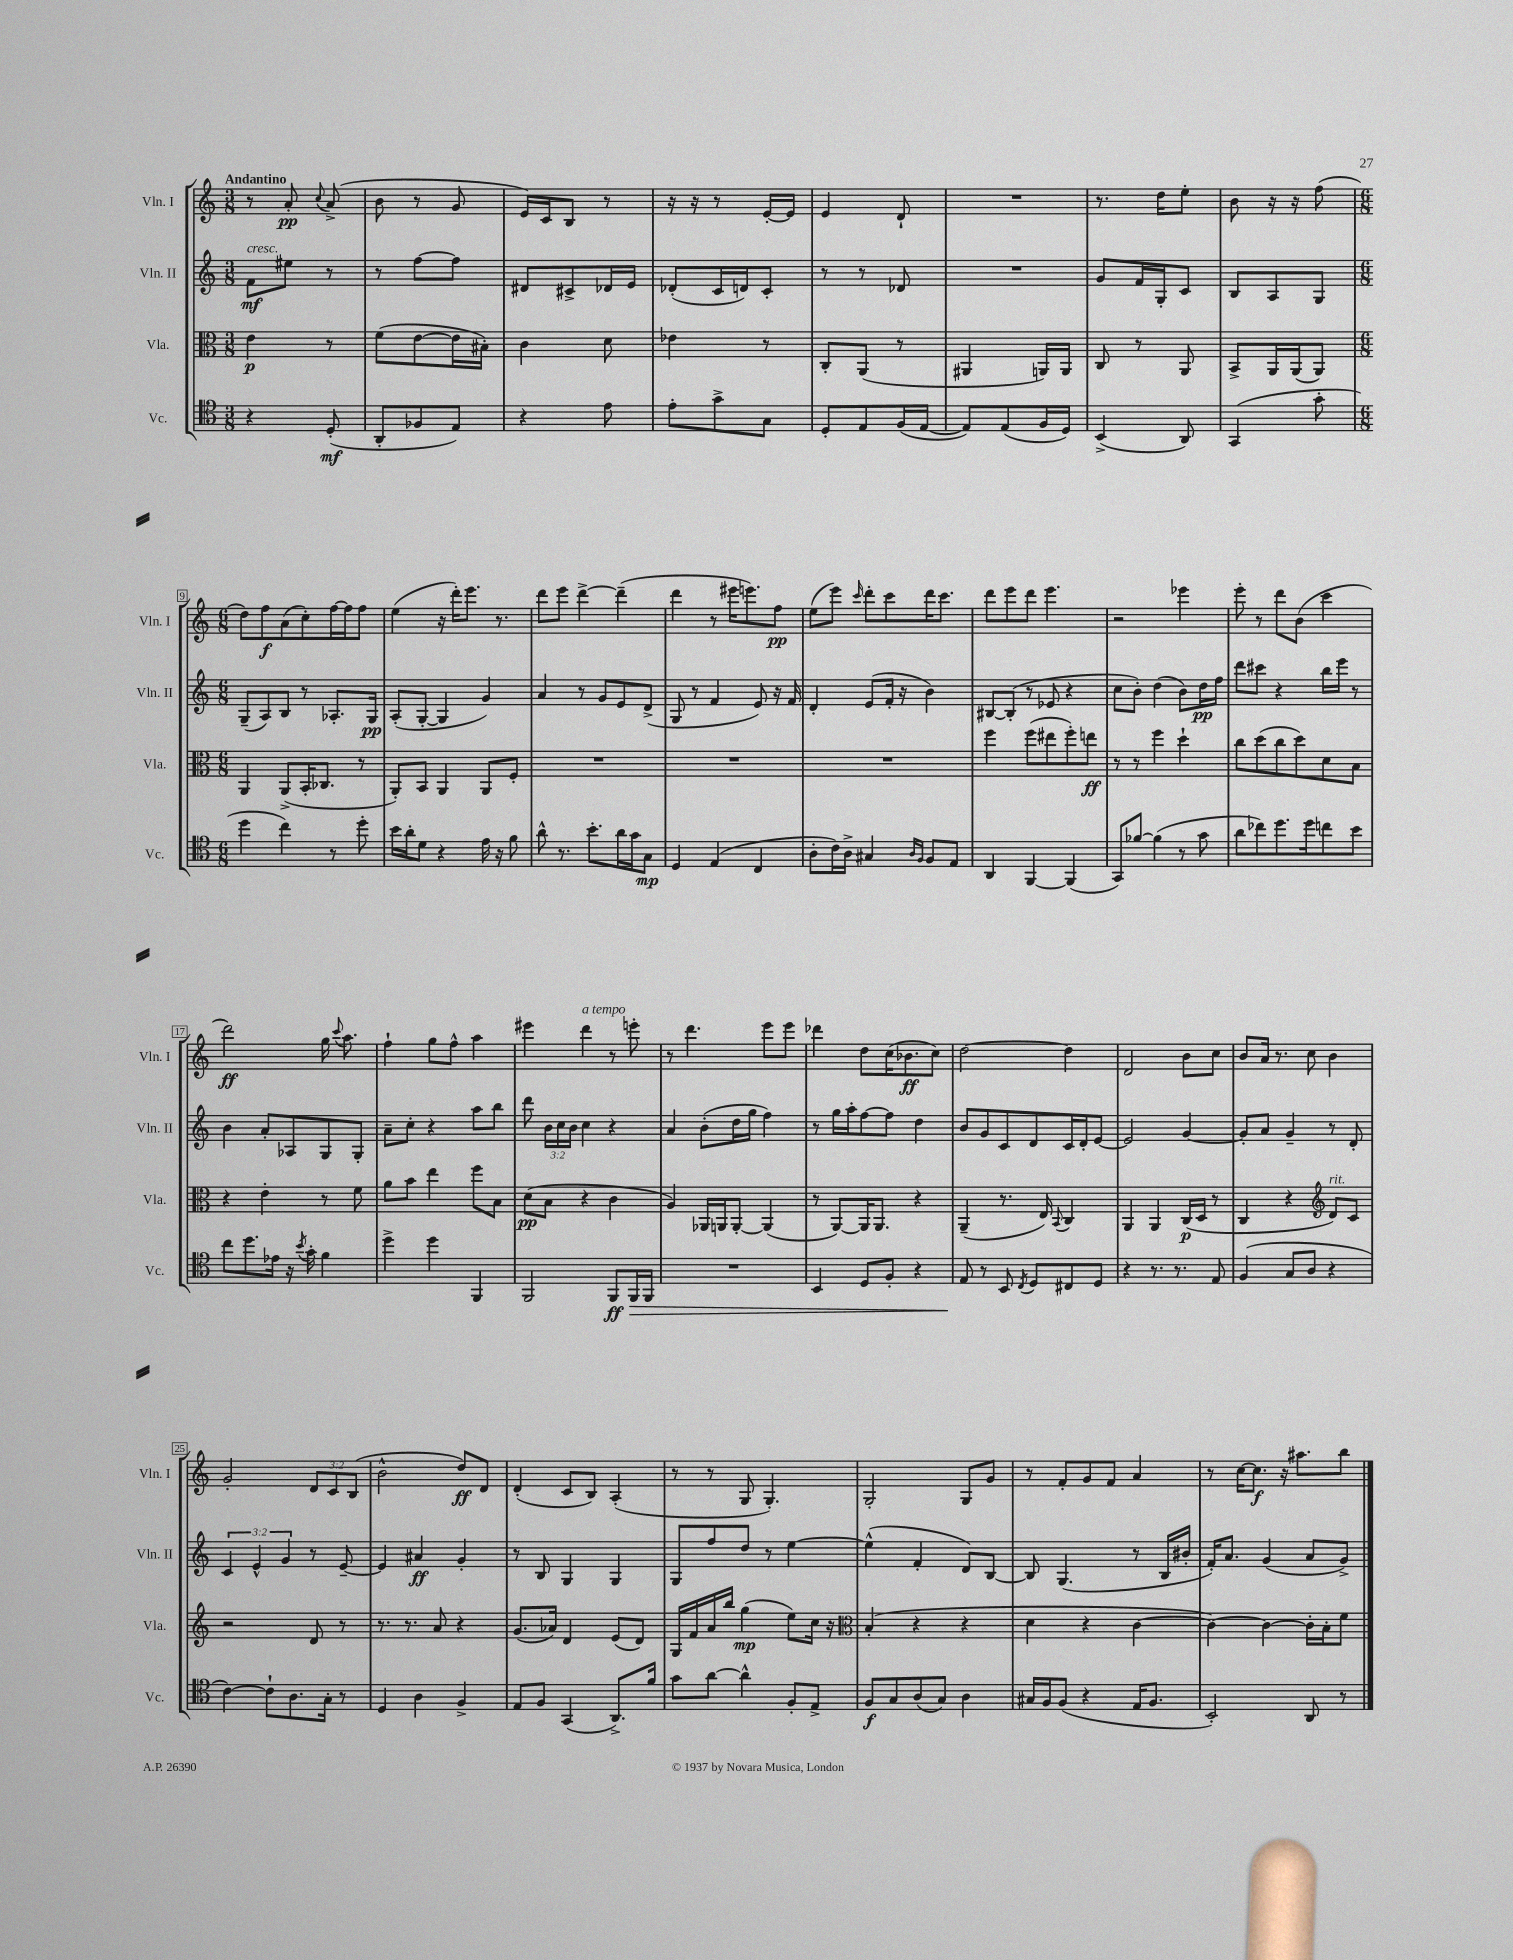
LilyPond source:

<<
\new StaffGroup <<
\new Staff = "s0" \with { instrumentName = "Vln. I" shortInstrumentName = "Vln. I" } {
    \clef treble \key c \major \numericTimeSignature \time 3/8 \override Staff.TupletNumber.text = #tuplet-number::calc-fraction-text \tempo "Andantino"
    \autoBeamOff r8 a'8-.\pp \appoggiatura { c''8 } a'8->( |
    b'8 r8 g'8 |
    e'16[) c'16 b8] r8 |
    r16 r16 r8 e'16[~-. e'16] |
    e'4 d'8-! |
    R4. |
    r8. d''16[ e''8]-. |
    b'8 r16 r16 f''8( |
    \numericTimeSignature \time 6/8 d''8[) f''8\f a'8( c''8-.) f''16~ f''16 f''8] |
    e''4( r16 d'''16[-.) e'''8.] r8. |
    d'''8[ e'''8] d'''4~-> d'''4--( |
    d'''4 r8 eis'''16[ e'''8.) f''8]\pp |
    e''8[( e'''8]) \grace { c'''16 } d'''8[-. c'''8 d'''16 c'''8.] |
    d'''8[ e'''8 d'''8] e'''4. |
    r2 ees'''4 |
    e'''8-. r8 d'''8[ b'8]( c'''4 |
    d'''2\ff) g''16 \appoggiatura { c'''8 } a''8. |
    f''4-! g''8[ f''8]-^ a''4 |
    eis'''4 d'''4^\markup { \italic "a tempo" } r8 e'''8-. |
    r8 d'''4. e'''8[ e'''8] |
    des'''4 d''8[ c''16( bes'8.\ff c''8]) |
    d''2~ d''4 |
    d'2 b'8[ c''8] |
    b'8[ a'16] r8. c''8 b'4 |
    g'2-. \tuplet 3/2 { d'8[ c'8 b8]( } |
    b'2-^ d''8[\ff) d'8] |
    d'4-.( c'8[ b8]) a4-.( |
    r8 r8 g8 g4.-.) |
    g2-. g8[ g'8] |
    r8 f'8[-. g'8 f'8] a'4 |
    r8 c''16[~ c''8.]\f r16 ais''8.[ b''8] \bar "|." |
}
\new Staff = "s1" \with { instrumentName = "Vln. II" shortInstrumentName = "Vln. II" } {
    \clef treble \key c \major \numericTimeSignature \time 3/8 \override Staff.TupletNumber.text = #tuplet-number::calc-fraction-text
    \autoBeamOff f'8[\mf^\markup { \italic "cresc." } eis''8] r8 |
    r8 f''8[~ f''8] |
    dis'8[ cis'8-> des'16 e'16] |
    des'8[-.( c'16 d'16) c'8]-. |
    r8 r8 des'8 |
    R4. |
    g'8[ f'16 g16-. c'8] |
    b8[ a8 g8] |
    \numericTimeSignature \time 6/8 g8[--( a8) b8] r8 aes8.[-. g16]\pp |
    a8[-.( g8]~-. g4 g'4) |
    a'4 r8 g'8[ e'8 d'8]->( |
    g8 r8 f'4 e'8) r16 f'16 |
    d'4-. e'8[( f'16]-. r16 b'4) |
    bis8[~ bis8]-.( r8 ees'8 r4 |
    c''8[ b'8]-.) d''4( b'8[) d''16\pp f''16] |
    d'''8[ cis'''8] r4 b''16[ e'''16] r8 |
    b'4 a'8[-. aes8 g8 g8]-. |
    a'8[-- c''8]-. r4 a''8[ b''8] |
    d'''8 \tuplet 3/2 { b'16[ c''16 b'16] } c''4 r4 |
    a'4 b'8[-.( d''16 g''16] f''4) |
    r8 g''16[ a''16-. f''8~ f''8] d''4 |
    b'8[ g'8 c'8 d'8 c'16 d'16-. e'8]~ |
    e'2 g'4~ |
    g'8[-. a'8] g'4-- r8 d'8-. |
    \tuplet 3/2 { c'4 e'4-^ g'4 } r8 e'8~-- |
    e'4 ais'4\ff g'4-. |
    r8 b8 g4 g4 |
    g8[ f''8 d''8] r8 e''4~ |
    e''4-^( f'4-. d'8[) b8]~ |
    b8 g4.( r8 b16[ bis'16]-. |
    f'16[-.) a'8.] g'4( a'8[ g'8]->) \bar "|." |
}
\new Staff = "s2" \with { instrumentName = "Vla." shortInstrumentName = "Vla." } {
    \clef alto \key c \major \numericTimeSignature \time 3/8
    \autoBeamOff e'4\p r8 |
    f'8[( e'8~ e'16 bis16]-.) |
    c'4 d'8 |
    ees'4 r8 |
    c8[-. a,8]( r8 |
    ais,4 a,16[) a,16] |
    c8 r8 a,8 |
    b,8[-> a,16 a,16( a,8]) |
    \numericTimeSignature \time 6/8 a,4 a,8[->( b,16-. ces8.] r8 |
    a,8[-.) b,8] a,4 a,8[ f8]-. |
    R2. |
    R2. |
    R2. |
    f''4 f''8[( eis''8 f''8-.) e''8]\ff |
    r8 r8 f''4 d''4-! |
    c''8[ d''8( c''8 d''8) d'8 b8] |
    r4 e'4-. r8 f'8 |
    a'8[ b'8] e''4 f''8[ b8] |
    d'8[\pp( b8] r4 c'4 |
    a4) aes,16[ a,16 a,8]~-. a,4( |
    r8 a,8[~) a,16 a,8.] r4 |
    a,4--( r8. e16) \appoggiatura { b,8 } c4 |
    a,4 a,4 c16[\p( d16] r8 |
    c4 r4 \clef treble d'8[^\markup { \italic "rit." }) c'8] |
    r2 d'8 r8 |
    r8. r8. a'8 r4 |
    g'8.[( aes'16]) d'4 e'8[( d'8]) |
    g16[ f'16 a'16 b''16] g''4\mp( e''8[) c''16] r16 |
    \clef alto b4-.( r4 r4 |
    d'4 r4 c'4~ |
    c'4~) c'4~ c'16[-. b16-. f'8] \bar "|." |
}
\new Staff = "s3" \with { instrumentName = "Vc." shortInstrumentName = "Vc." } {
    \clef tenor \key c \major \numericTimeSignature \time 3/8
    \autoBeamOff r4 d8-.\mf( |
    a,8[-. fes8 e8]) |
    r4 e'8 |
    e'8[-. g'8-> g8] |
    d8[-. e8 f16( e16]~ |
    e8[) e8( f16 d16]) |
    b,4->( a,8) |
    g,4( g'8-. |
    \numericTimeSignature \time 6/8 d''4 c''4) r8 d''8-. |
    b'16[ a'16-. d'8] r4 e'16 r16 f'8 |
    a'8-^ r8. b'8.[-. a'16 g'16 g8]\mp |
    d4 e4( c4 |
    a8[-. c'16) a16]-> gis4 \grace { a16[ f16] } f8[ e8] |
    a,4 f,4~ f,4( |
    g,8[) fes'8]~ fes'4( r8 g'8 |
    a'8[ ces''8) d''8. d''16 c''8 b'8] |
    c''8[ d''8. ees'16] r16 \acciaccatura { b'8 } g'16-. f'4 |
    d''4-> d''4 f,4 |
    f,2 f,8[\ff f,16\> f,16] |
    R2. |
    b,4 d8[ f8]-. r4 |
    e8\! r8 b,8 \acciaccatura { c8 } d8[ cis8 d8] |
    r4 r8. r8. e8 |
    f4( g8[ a8] r4 |
    c'4~) c'8[-! a8. g16]-. r8 |
    d4 a4 f4-> |
    e8[ f8] g,4( a,8.[->) f'16] |
    g'8[ a'8]~ a'4-^ f8[-. e8]-> |
    f8[\f g8 a8( g8]) a4 |
    gis16[ f16 f8]( r4 e16[ f8.] |
    b,2-.) a,8 r8 \bar "|." |
}
>>
>>
\layout { \context { \Score \override BarNumber.stencil = #(make-stencil-boxer 0.1 0.3 ly:text-interface::print) } }
